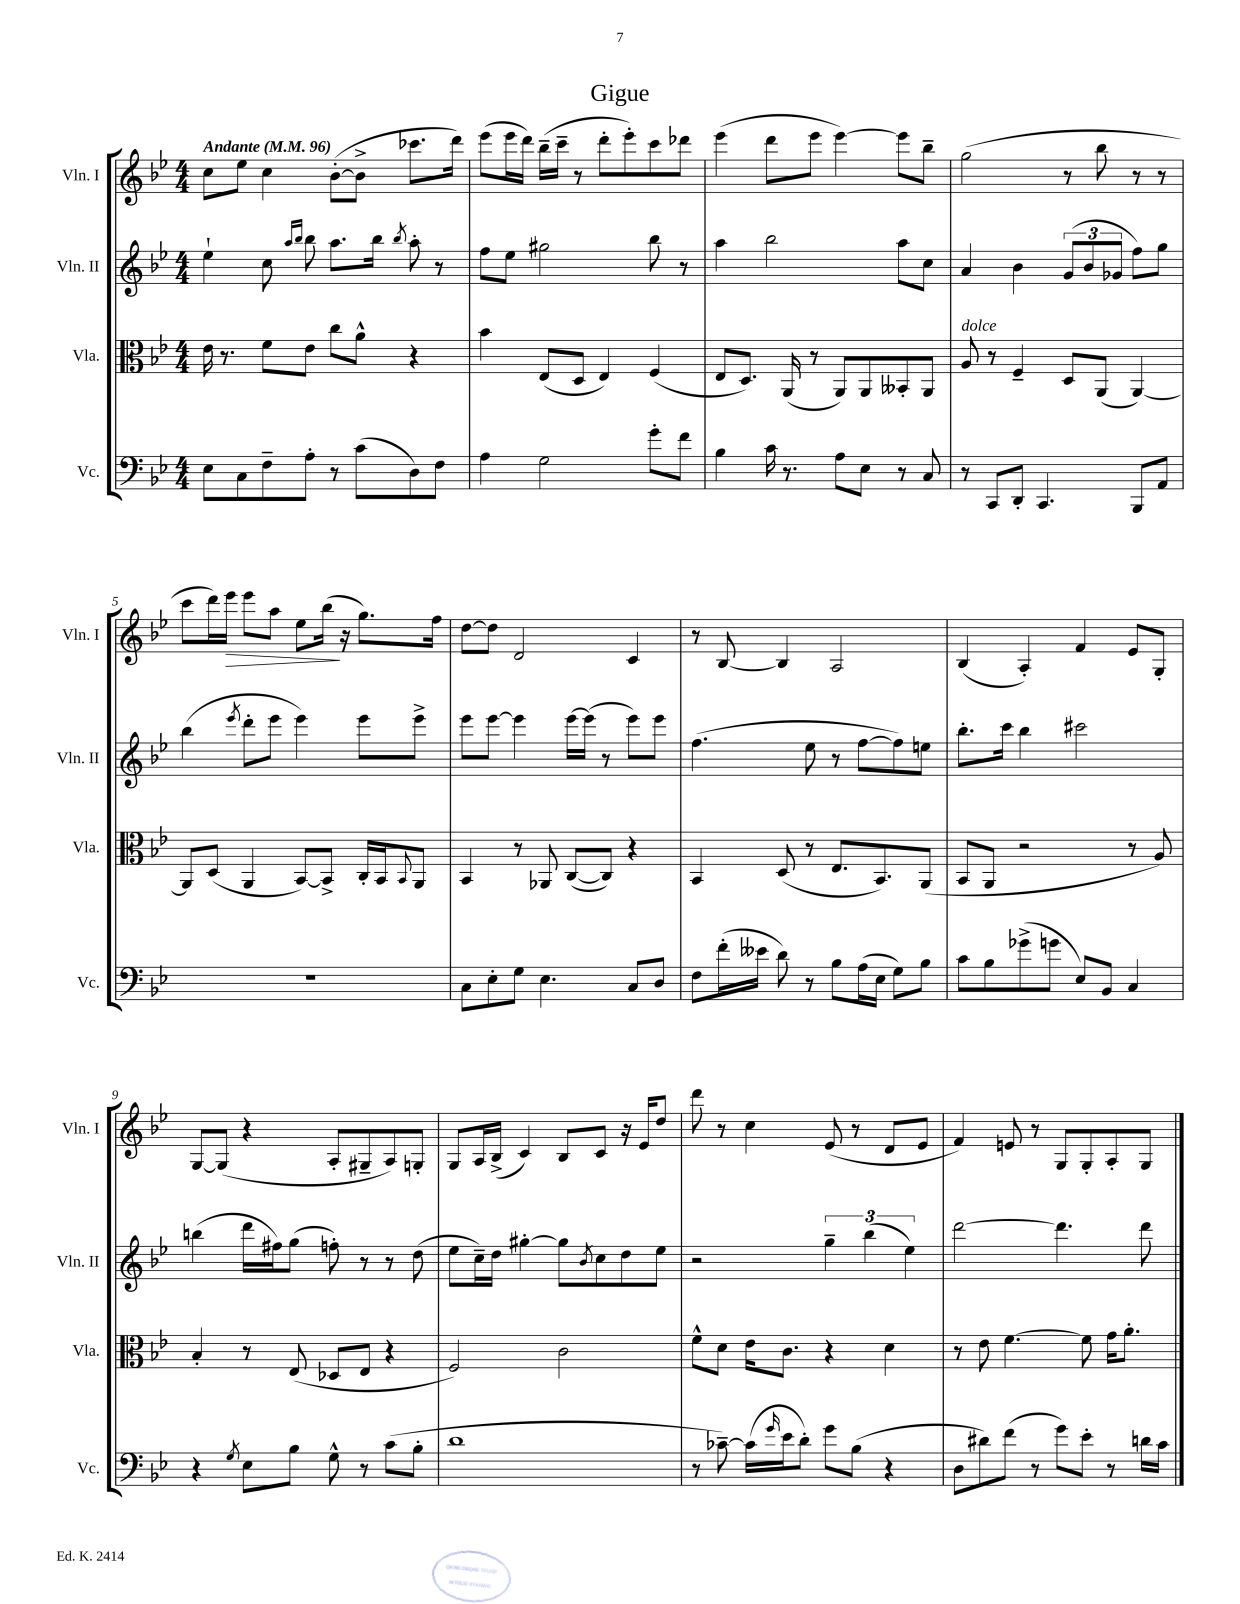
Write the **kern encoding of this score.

**kern	**kern	**kern	**kern
*staff4	*staff3	*staff2	*staff1
*clefF4	*clefC3	*clefG2	*clefG2
*k[b-e-]	*k[b-e-]	*k[b-e-]	*k[b-e-]
*M4/4	*M4/4	*M4/4	*M4/4
*MM96	*MM96	*MM96	*MM96
8E-	16e-	4ee-`	8cc
.	8.r	.	.
8C	.	.	8ee-
8F~	8f	8cc	4cc
.	.	16qqaa	.
.	.	16qqbb-	.
8A'	8e-	8bb-	.
8r	8cc	8.aa	([8b-'
(8c	8a^^	.	8b-^]
.	.	16bb-	.
.	.	8qbb-	.
8D)	4r	8aa'	8.ccc-
8F	.	8r	.
.	.	.	16ddd)
=	=	=	=
4A	4b-	8ff	(8eee-
.	.	8ee-	16eee-
.	.	.	16ddd)
2G	(8E-	2gg#	(16bb-~
.	.	.	16ccc~
.	8D	.	8r
.	4E-)	.	8ddd'
.	.	.	8eee-')
8g'	(4F	8bb-	8ccc
8f	.	8r	8ddd-
=	=	=	=
4B-	8E-	4aa	(4eee-
.	8.D)	.	.
16c	.	2bb-	8ddd
8.r	(16AA	.	.
.	8r	.	8eee-
8A	8AA)	.	[4eee-)
8E-	8AA	.	.
8r	8BB--'	8aa	8eee-]
8C	8AA	8cc	8bb-~
=	=	=	=
8r	8A	4a	(2gg
8CC	8r	.	.
8DD'	4F~	4b-	.
4.CC	.	.	.
.	8D	(12g	8r
.	.	12b-	.
.	(8AA	.	8bb-
.	.	12g-	.
8BBB-	[4AA)	8ff)	8r
8AA	.	8gg	8r
=	=	=	=
1r	8AA]	(4bb-	8ccc
.	(8D	.	16ddd)
.	.	.	16eee-
.	.	8qeee-	.
.	4AA	8ddd'	8eee-
.	.	8eee-	8aa
.	[8BB-)	4eee-)	8ee-
.	8BB-^]	.	(16bb-
.	.	.	16r
.	16C'	8eee-	8.gg)
.	16BB-	.	.
.	8qqBB-	.	.
.	8AA	8eee-^	.
.	.	.	16ff
=	=	=	=
8C	4BB-	8eee-	[8dd
8E-'	.	[8eee-	8dd]
8G	8r	4eee-]	2d
4.E-	8AA-	.	.
.	([8C	[16eee-	.
.	.	(16eee-]	.
.	8C])	8r	.
8C	4r	8eee-)	4c
8D	.	8eee-	.
=	=	=	=
8F	4BB-	(4.ff	8r
(16f'	.	.	[8B-
16e--	.	.	.
8d)	(8D	.	4B-]
8r	8r	8ee-	.
8B-	8.E-	8r	2A
(16A	.	[8ff	.
16E-	8.BB-)	.	.
8G)	.	8ff])	.
8B-	(8AA	8ee	.
=	=	=	=
8c	8BB-	8.bb-'	(4B-
8B-	8AA	.	.
.	.	16ccc	.
(8g-^	2r	4bb-	4A')
8g	.	.	.
8E-)	.	2ccc#	4f
8BB-	.	.	.
4C	8r	.	8e-
.	8A)	.	8G'
=	=	=	=
4r	4B-'	(4bb	[8G
.	.	.	(8G]
8qG	.	.	.
8E-	8r	16ddd	4r
.	.	16ff#)	.
8B-	(8E-	(8gg	.
8G^^	8D-	8ff')	8A'
8r	8E-	8r	8G#~
(8c	4r	8r	8A)
8B-'	.	(8dd	8G'
=	=	=	=
1d	2F)	8ee-	8G
.	.	16cc~)	16A
.	.	16dd	(16B-^
.	.	[4gg#'	4c)
.	2c	8gg#]	8B-
.	.	8qb-	.
.	.	8cc	8c
.	.	8dd	16r
.	.	.	16e-
.	.	8ee-	8dd
=	=	=	=
8r	8f^^	2r	8ddd
[8c-~)	8d	.	8r
(16c-]	16e-	.	4cc
16qqg	.	.	.
16e-	8.c	.	.
8d')	.	.	.
8g	4r	6gg~	(8e-
(8B-	.	.	8r
.	.	(6bb-	.
4r	4d	.	8d
.	.	6ee-)	.
.	.	.	8e-
=	=	=	=
8D	8r	[2ddd	4f)
8d#)	8e-	.	.
(8f	[4.f	.	8e
8r	.	.	8r
8g)	.	4.ddd]	8G
8e-'	8f]	.	8G'
8r	16g	.	8A'
.	8.a'	.	.
16d	.	8ddd	8G
16c	.	.	.
==	==	==	==
*-	*-	*-	*-
